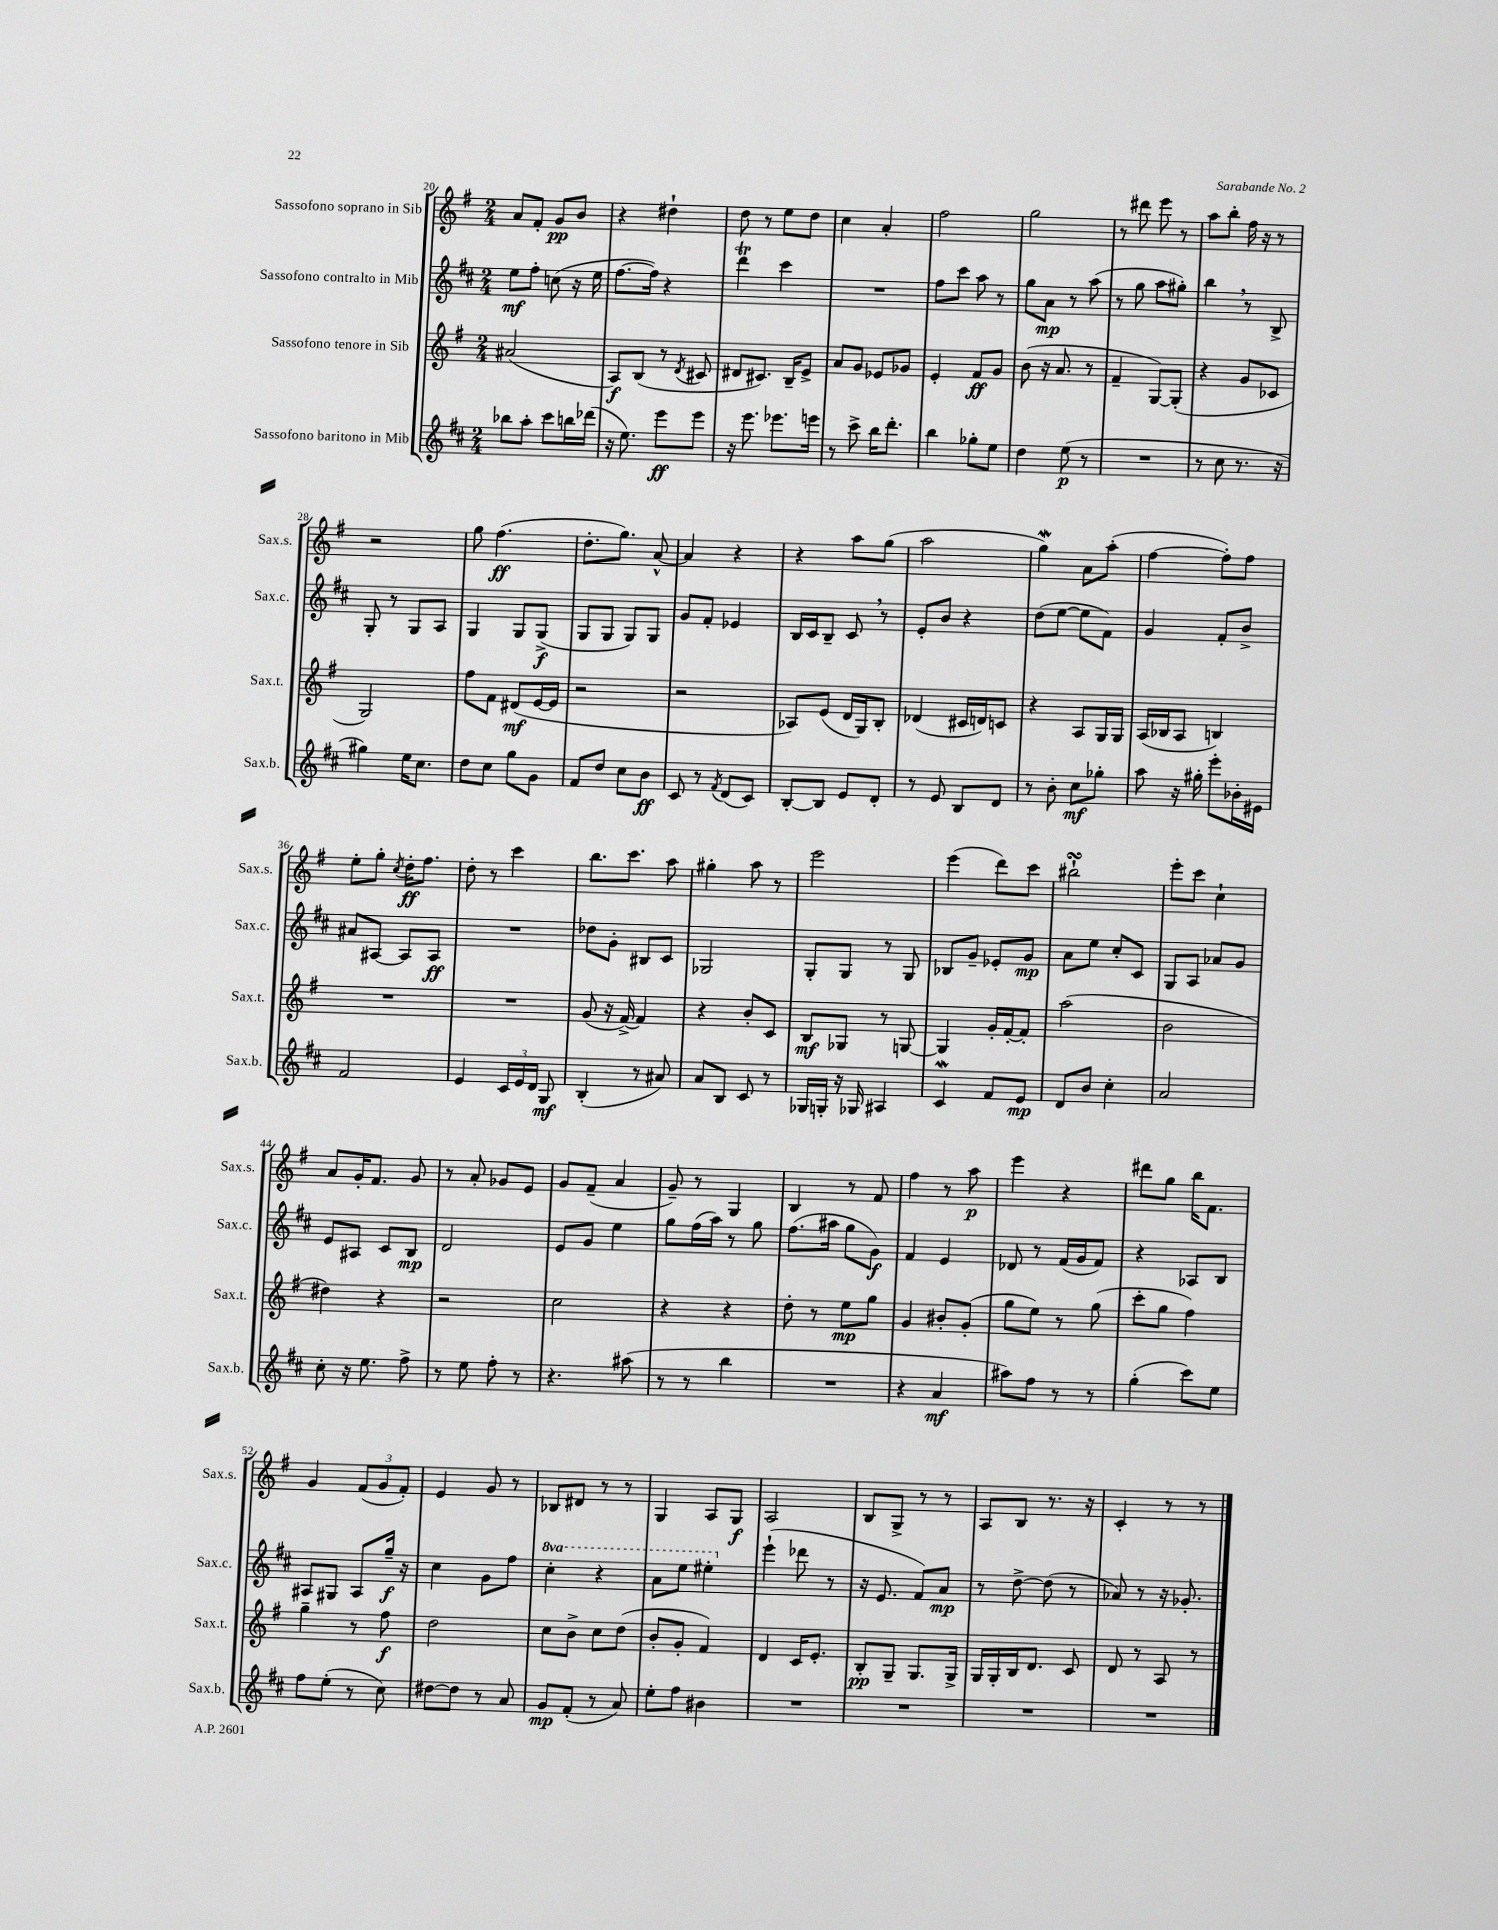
<<
\new StaffGroup <<
\new Staff = "s0" \with { instrumentName = "Sassofono soprano in Sib" shortInstrumentName = "Sax.s." } {
    \clef treble \key g \major \numericTimeSignature \time 2/4
    \autoBeamOff a'8[ fis'8]-. g'8[\pp b'8] |
    r4 dis''4-! |
    d''8 r8 e''8[ d''8] |
    c''4 a'4-. |
    fis''2 |
    g''2 |
    r8 dis'''8 e'''8 r8 |
    a''8[ b''8]-. fis''16 r16 r8 |
    r2 |
    g''8 fis''4.\ff( |
    d''8.[-. g''8.]) a'8~-^ |
    a'4 r4 |
    r4 a''8[ g''8]( |
    a''2 |
    g''4\mordent) a'8[ a''8]-.( |
    fis''4~ fis''8[-.) fis''8] |
    e''8[-. g''8]-. \acciaccatura { c''8 } d''16[-.\ff fis''8.] |
    d''8-. r8 c'''4 |
    b''8.[ c'''8.] a''8 |
    gis''4-. a''8 r8 |
    e'''2 |
    e'''4( d'''8[) c'''8] |
    bis''2-!\turn |
    e'''8[-. c'''8] c''4-! |
    a'8[ g'16-. fis'8.] g'8 |
    r8 a'8-. ges'8[ e'8] |
    g'8[ fis'8]--( a'4 |
    g'8--) r8 g4 |
    b4 r8 fis'8 |
    fis''4 r8 a''8\p |
    e'''4 r4 |
    dis'''8[ g''8] b''16[ fis'8.] |
    g'4 \tuplet 3/2 { fis'8[( g'8 fis'8]-.) } |
    e'4 g'8 r8 |
    bes8[ dis'8] r8 r8 |
    g4 a8[ g8]\f |
    a2 |
    b8[ g8]-> r8 r8 |
    a8[ b8] r8. r16 |
    c'4-. r8 r8 \bar "|." |
}
\new Staff = "s1" \with { instrumentName = "Sassofono contralto in Mib" shortInstrumentName = "Sax.c." } {
    \clef treble \key d \major \numericTimeSignature \time 2/4 \set Staff.ottavationMarkups = #ottavation-simple-ordinals
    \autoBeamOff e''8[\mf fis''8]-. c''8( r16 e''16 |
    fis''8.[~ fis''16]) r4 |
    d'''4\trill cis'''4 |
    R2 |
    fis''8[ cis'''8] a''8 r8 |
    g''8[ a'8]\mp r8 a''8( |
    r8 g''8 a''8[ gis''8]-.) |
    b''4 \breathe r8 b8-> |
    g8-. r8 g8[ a8] |
    g4 g8[ g8]->\f( |
    g8[ g8] g8[) g8] |
    g'8[ fis'8]-. ees'4 |
    b16[ cis'16 b8]-- cis'8 \breathe r8 |
    e'8[-. b'8] r4 |
    d''8[( e''8]~ e''8[ fis'8]) |
    g'4 fis'8[-. b'8]-> |
    ais'8[ ais8]~ ais8[ ais8]\ff |
    R2 |
    des''8[ g'8]-. bis8[ cis'8] |
    ges2 |
    g8[-. g8] r8 g8 |
    bes8[ g'8]-- ees'8[-. g'8]\mp |
    a'8[ e''8] cis''8[-. cis'8] |
    g8[ a8] aes'8[ g'8] |
    e'8[ ais8] cis'8[ b8]\mp |
    d'2 |
    e'8[ g'8] e''4 |
    g''8[ fis''16( a''16]) r8 g''8 |
    fis''8.[( ais''16] g''8[ g'8]\f) |
    fis'4 e'4 |
    des'8 r8 fis'16[( g'16 fis'8]) |
    r4 aes8[ b8] |
    ais8[ gis8] ais8[ g''16]--\f r16 |
    cis''4 g'8[ fis''8] |
    \ottava #1 cis'''4-. r4 |
    a''8[ e'''8] eis'''4-. \ottava #0 |
    e'''4-!( des'''8 r8 |
    r16 e'8. fis'8[) a'8]\mp |
    r8 d''8~-> d''8( r8 |
    aes'8) r8 r16 ges'8.-. \bar "|." |
}
\new Staff = "s2" \with { instrumentName = "Sassofono tenore in Sib" shortInstrumentName = "Sax.t." } {
    \clef treble \key g \major \numericTimeSignature \time 2/4
    \autoBeamOff ais'2( |
    a8[\f) b8]( r8 \acciaccatura { d'8 } cis'8 |
    dis'8[ cis'8.]) b16[-- e'8]-> |
    a'8[ g'8] ees'8[ ges'8] |
    e'4-. fis'8[\ff g'8] |
    b'8( r16 a'8. r8 |
    fis'4-- g8[~) g8]-.( |
    r4 g'8[ ces'8] |
    g2) |
    fis''8[ fis'8] dis'8[\mf( e'16~ e'16] |
    r2 |
    r2 |
    aes8[) e'8]( d'16[ g16) b8]-. |
    des'4( cis'16[ d'16) c'8] |
    r4 a8[ g16 g16] |
    a16[( bes16 a8] b4) |
    R2 |
    R2 |
    g'8( r16 fis'16~->) fis'4 |
    r4 b'8[-. c'8] |
    b8[\mf ges8] r8 g8~ |
    g4 g'16[-. fis'16~-. fis'8]-. |
    a''2( |
    b'2 |
    dis''4) r4 |
    r2 |
    c''2 |
    r4 r4 |
    d''8-. r8 e''8[\mp g''8] |
    g'4 bis'8[-. g'8]-.( |
    g''8[ e''8]) r8 g''8( |
    c'''8[-. g''8] fis''4) |
    g''4-- r8 fis''8\f |
    d''2 |
    c''8[ b'8]-> c''8[ d''8]( |
    b'8[-. g'8]-. fis'4) |
    d'4 c'16[ e'8.]-. |
    b8[-.\pp g8]-- g8.[ g16]-> |
    g16[ g16-. b16 d'8.] c'8 |
    d'8 r8 a8 r8 \bar "|." |
}
\new Staff = "s3" \with { instrumentName = "Sassofono baritono in Mib" shortInstrumentName = "Sax.b." } {
    \clef treble \key d \major \numericTimeSignature \time 2/4
    \autoBeamOff bes''8[ a''8]-. cis'''8[ b''16 des'''16]( |
    r16 e''8.) e'''8[\ff e'''8] |
    r16 e'''8. ees'''8.[ e'''16] |
    r8 cis'''8-> b''16[ d'''8.]-. |
    b''4 ges''8[-. e''8] |
    d''4 e''8\p( r8 |
    R2 |
    r8 cis''8 r8. r16 |
    gis''4) e''16[ cis''8.] |
    d''8[ cis''8] g''8[ g'8] |
    fis'8[ d''8] cis''8[ b'8]\ff |
    cis'8 r8 \acciaccatura { fis'8 } d'8[( cis'8]) |
    b8[~-. b8] e'8[ d'8]-. |
    r8 e'8 b8[ d'8] |
    r8 b'8-. cis''8[\mf ges''8]-. |
    a''8 r16 gis''16-. e'''8[-. bes'16-. eis'16] |
    fis'2 |
    e'4 \tuplet 3/2 { cis'16[ e'16 d'16] } g8\mf |
    b4-.( r8 ais'8) |
    a'8[ b8] cis'8 r8 |
    ges16[ g16]-. r16 ges16 ais4 |
    cis'4\mordent fis'8[ e'8]\mp |
    d'8[ b'8] cis''4-. |
    a'2 |
    cis''8-. r16 e''8. fis''8-> |
    r8 e''8 fis''8-. r8 |
    r4. ais''8( |
    r8 r8 b''4 |
    R2 |
    r4 a'4\mf |
    ais''8[) fis''8] r8 r8 |
    g''4-.( cis'''8[) e''8] |
    fis''8[ e''8]-.( r8 cis''8) |
    dis''8[~ dis''8] r8 a'8 |
    g'8[\mp fis'8]-.( r8 a'8) |
    e''8[-. fis''8] bis'4 |
    R2 |
    R2 |
    R2 |
    R2 \bar "|." |
}
>>
>>
\layout { \context { \Score currentBarNumber = #20 } }
